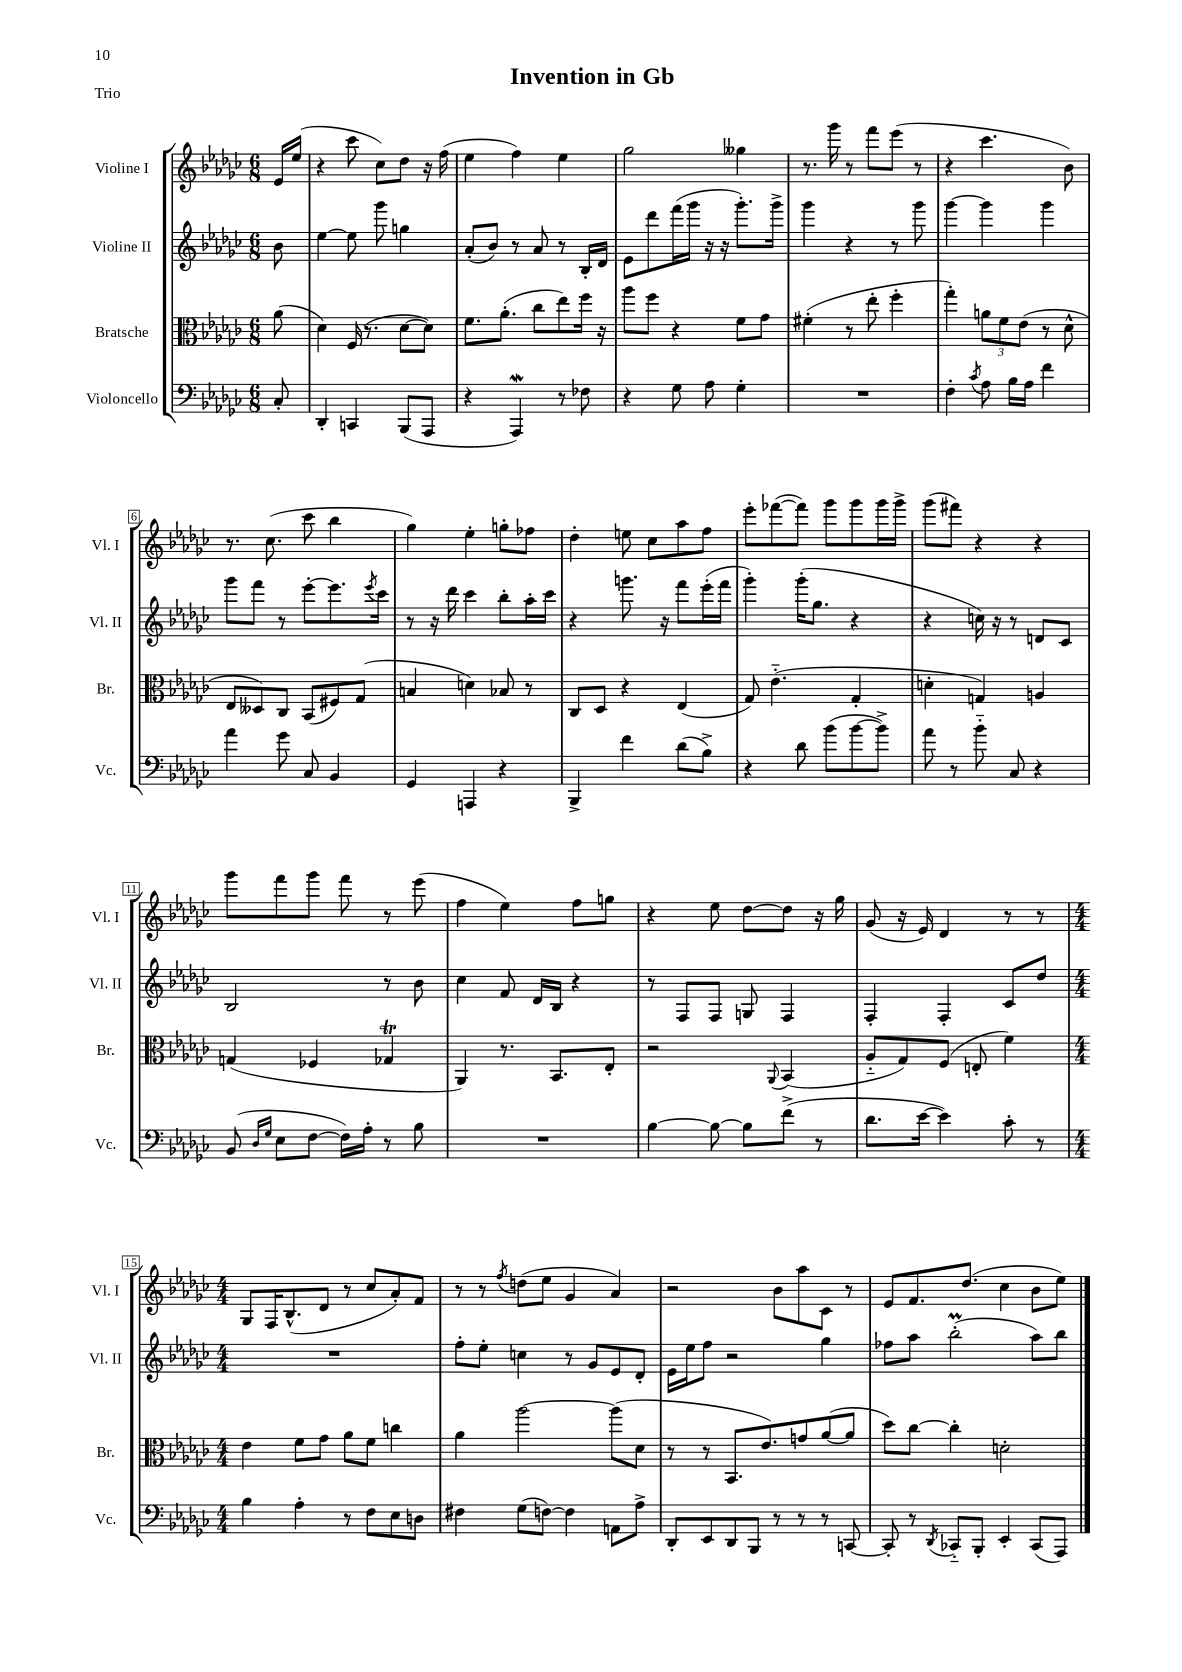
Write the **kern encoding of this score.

**kern	**kern	**kern	**kern
*part4	*part3	*part2	*part1
*staff4	*staff3	*staff2	*staff1
*I"Violoncello	*I"Bratsche	*I"Violine II	*I"Violine I
*I'Vc.	*I'Br.	*I'Vl. II	*I'Vl. I
*clefF4	*clefC3	*clefG2	*clefG2
*k[b-e-a-d-g-c-]	*k[b-e-a-d-g-c-]	*k[b-e-a-d-g-c-]	*k[b-e-a-d-g-c-]
*M6/8	*M6/8	*M6/8	*M6/8
=	=	=	=
8C-'/	(8a-\	8b-\	16e-/LL
.	.	.	(16ee-/JJ
=1	=1	=1	=1
4DD-'/	4d-\)	[4ee-\	4r
4CCn/	(16F/	8ee-\]	8ccc-\
.	8.r	.	.
.	.	8ggg-\	8cc-\L)
(8BBB-/L	[8d-\L	4ggn\	8dd-\J
8AAA-/J	8d-\J])	.	16r
.	.	.	(16ff\
=2	=2	=2	=2
4r	8.f\L	(8a-'/L	4ee-\
.	.	8b-/J)	.
.	(8.a-'\J	.	.
4AAA-W/)	.	8r	4ff\)
.	8cc-\L	8a-/	.
8r	8ee-\)	8r	4ee-\
8F-X\	16ff\Jk	16B-'/LL	.
.	16r	16d-/JJ	.
=3	=3	=3	=3
4r	8aa-\L	8e-\L	2gg-\
.	8ff\J	8ddd-\	.
8G-\	4r	(16fff\L	.
.	.	16ggg-\JJ	.
8A-\	.	16r	.
.	.	16r	.
4G-'\	8f\L	8.ggg-'\L)	4gg--X\
.	8g-\J	.	.
.	.	16ggg-^\Jk	.
=4	=4	=4	=4
2.r	(4f#X'\	4ggg-\	8.r
.	.	.	16ggg-\
.	8r	4r	8r
.	8ee-'\	.	8fff\L
.	4ff'\	8r	(8eee-\J
.	.	8ggg-\	8r
=5	=5	=5	=5
4F'\	4gg-'\)	[4ggg-\	4r
8qc-/	.	.	.
8A-\	12an\L	4ggg-\]	4.ccc-\
.	12f\	.	.
16B-\LL	.	.	.
.	(12e-\J	.	.
16A-\JJ	.	.	.
4f\	8r	4ggg-\	.
.	8d-^^\	.	8b-\)
!!LO:LB:g=z
=6	=6	=6	=6
4a-\	8E-/L	8ggg-\L	8.r
.	8D--X/)	8fff\J	.
.	.	.	(8.cc-\
8g-\	8C-/J	8r	.
8C-/	(8BB-/L	[8eee-'\L	8ccc-\
4BB-/	8F#X/)	8.eee-\]	4bb-\
.	(8G-/J	.	.
.	.	8qeee-/	.
.	.	16ccc-\Jk	.
=7	=7	=7	=7
4GG-/	4Bn/	8r	4gg-\)
.	.	16r	.
.	.	16ddd-\	.
4AAAn/	4dn\)	4ccc-\	4ee-'\
4r	8B-X/	8bb-'\L	8ggn'\L
.	8r	16aa-'\L	8ff-X\J
.	.	16ccc-\JJ	.
=8	=8	=8	=8
4BBB-^/	8C-/L	4r	4dd-'\
.	8D-/J	.	.
4f\	4r	8.gggn\	8een\
.	.	.	8cc-\L
.	.	16r	.
(8d-\L	(4E-/	8fff\L	8aa-\
8B-^\J)	.	(16eee-'\L	8ff\J
.	.	16fff\JJ	.
=9	=9	=9	=9
4r	8G-/)	4ggg-'\)	8eee-'\L
.	(4.e-\	.	([8fff-X\
8d-\	.	(16ggg-'\KL	8fff-\J])
.	.	8.gg-\J	.
(8b-\L	.	.	8ggg-\L
[8b-\	4G-'/	4r	8ggg-\
8b-^\J])	.	.	16ggg-\L
.	.	.	16ggg-^\JJ
=10	=10	=10	=10
8a-\	4dn'\	4r	(8ggg-\L
8r	.	.	8fff#X\J)
8b-\	4Gn/)	16ccn\)	4r
.	.	16r	.
8C-/	.	8r	.
4r	4An/	8dn/L	4r
.	.	8c-/J	.
!!LO:LB:g=z
=11	=11	=11	=11
(8BB-/	(4Gn/	2B-/	8ggg-\L
16qqD-/LL	.	.	.
16qqG-/JJ	.	.	.
8E-\L	.	.	8fff\
[8F\J	4F-X/	.	8ggg-\J
16F\LL])	.	.	8fff\
16A-'\JJ	.	.	.
8r	4G-XT/	8r	8r
8B-\	.	8b-\	(8eee-\
=12	=12	=12	=12
2.r	4AA-/)	4cc-\	4ff\
.	8.r	8f/	4ee-\)
.	.	16d-/LL	.
.	8.BB-/L	16B-/JJ	.
.	.	4r	8ff\L
.	8E-'/J	.	8ggn\J
=13	=13	=13	=13
[4B-\	2r	8r	4r
.	.	8F/L	.
8B-\_	.	8F/J	8ee-\
8B-\L]	.	8Gn/	[8dd-\L
.	8qqAA-/	.	.
(8f^\J	(4BB-/	4F/	8dd-\J]
8r	.	.	16r
.	.	.	16gg-\
=14	=14	=14	=14
8.d-\L	8A-/L	4F'/	(8g-/
.	8G-/)	.	16r
[16e-\Jk	.	.	16e-/)
4e-\])	(8F/J	4F'/	4d-/
.	8En'/	.	.
8c-'\	4f\)	8c-/L	8r
8r	.	8dd-/J	8r
!!LO:LB:g=z
=15	=15	=15	=15
*M4/4	*M4/4	*M4/4	*M4/4
4B-\	4e-\	1r	8G-/L
.	.	.	16F/K
.	.	.	(8.B-^^/
4A-'\	8f\L	.	.
.	8g-\J	.	8d-/J
8r	8a-\L	.	8r
8F\L	8f\J	.	8cc-/L
8E-\	4ccn\	.	8a-'/)
8Dn\J	.	.	8f/J
=16	=16	=16	=16
4F#X\	4a-\	8ff'\L	8r
.	.	8ee-'\J	8r
.	.	.	8qff/
(8G-\L	[2aa-\	4ccn\	(8ddn\L
[8Fn\J)	.	.	8ee-\J
4F\]	.	8r	4g-/
.	.	8g-/L	.
8AAn\L	(8aa-\L]	8e-/	4a-/)
8A-^\J	8d-\J	8d-'/J	.
=17	=17	=17	=17
8DD-'/L	8r	16e-\LL	2r
.	.	16ee-\J	.
8EE-/	8r	8ff\J	.
8DD-/	8.BB-/L	2r	.
8BBB-/J	.	.	.
.	8.e-/)	.	.
8r	.	.	8b-\L
8r	8gn/	.	8aa-\
8r	([8a-/	4gg-\	8c-\J
[8CCn/	8a-/J]	.	8r
=18	=18	=18	=18
8CC'/]	8dd-\L)	8ff-X\L	8e-/L
8r	[8cc-\J	8aa-\J	8.f/
8qDD-/	.	.	.
8CC-X/L	4cc-'\]	(2bb-m'\	.
.	.	.	(8.dd-/J
8BBB-'/J	.	.	.
4EE-'/	2dn'\	.	4cc-\
(8CC-/L	.	8aa-\L)	8b-\L
8AAA-/J)	.	8bb-\J	8ee-\J)
==	==	==	==
*-	*-	*-	*-
